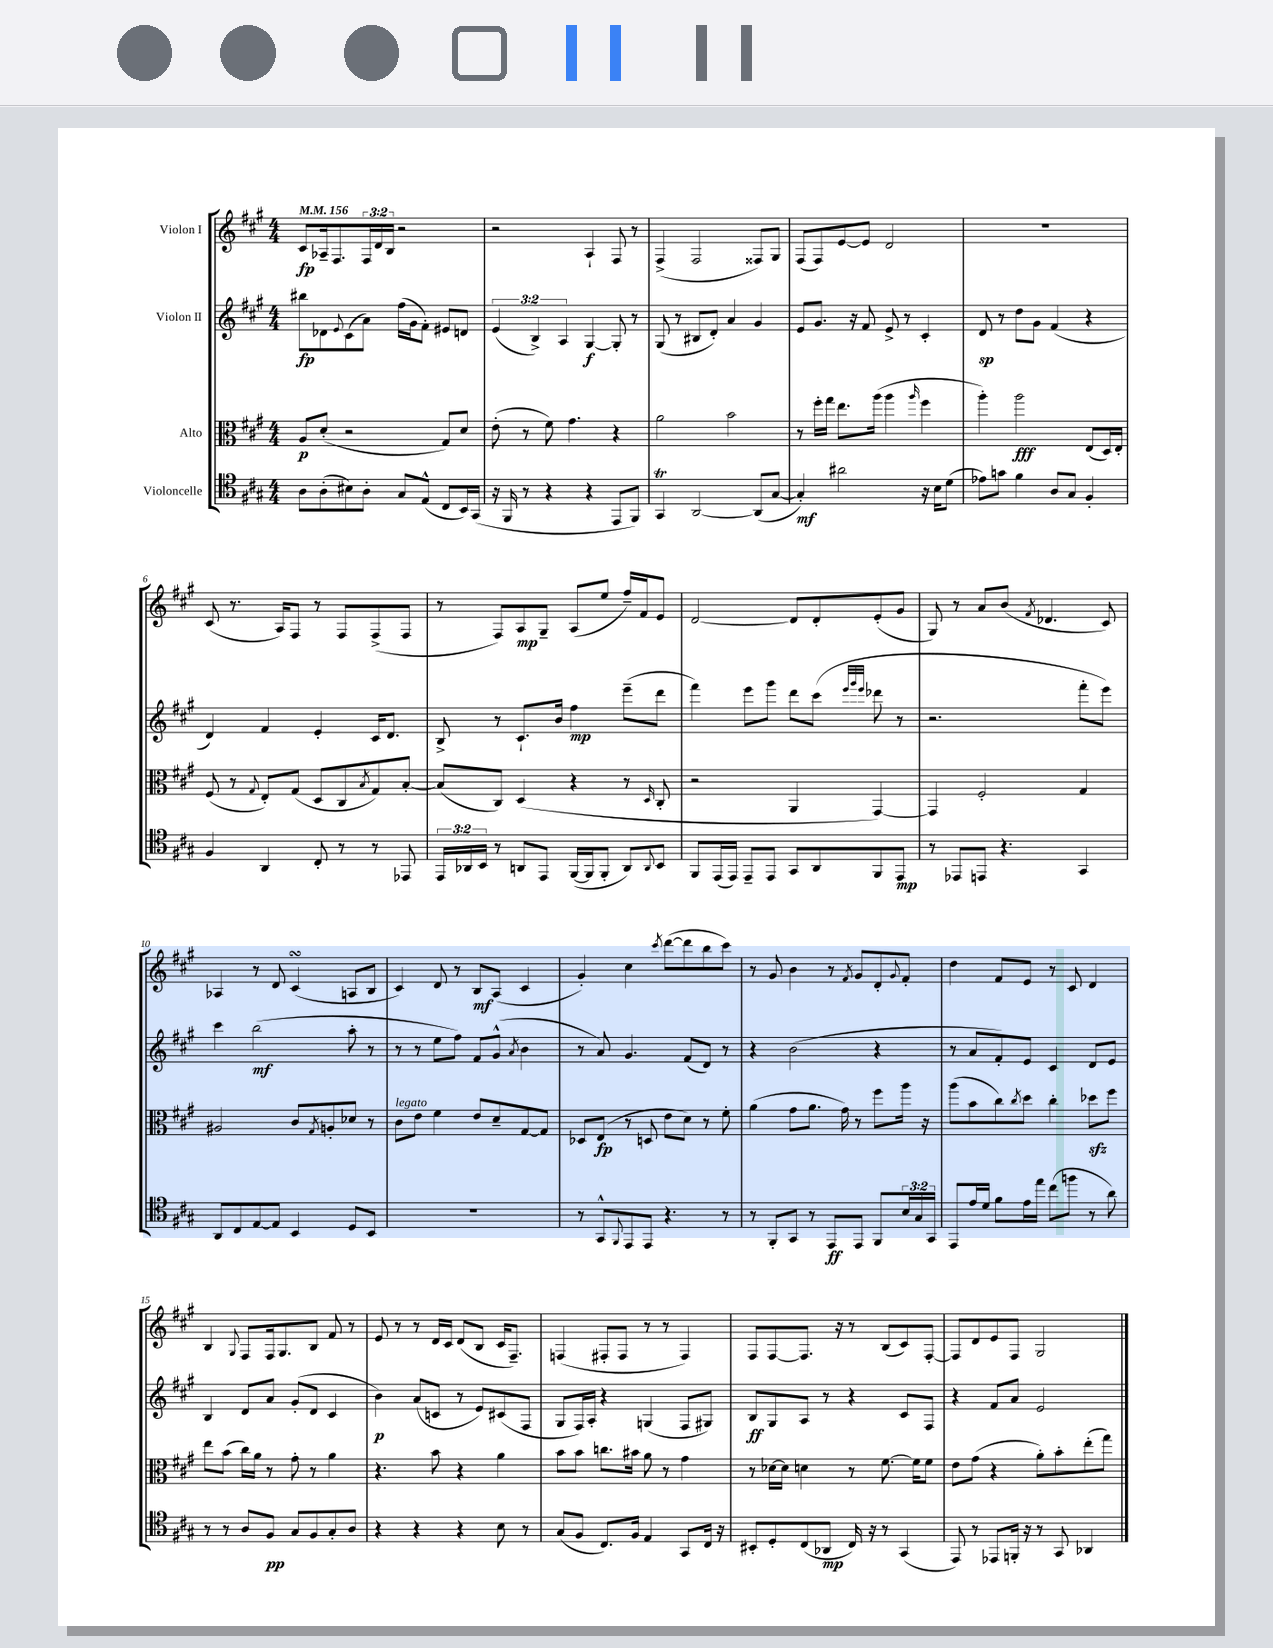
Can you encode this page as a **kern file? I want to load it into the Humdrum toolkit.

**kern	**dynam	**kern	**dynam	**kern	**dynam	**kern	**dynam
*part4	*part4	*part3	*part3	*part2	*part2	*part1	*part1
*staff4	*staff4	*staff3	*staff3	*staff2	*staff2	*staff1	*staff1
*I"Violoncelle	*	*I"Alto	*	*I"Violon II	*	*I"Violon I	*
*clefC4	*	*clefC3	*	*clefG2	*	*clefG2	*
*k[f#c#g#]	*	*k[f#c#g#]	*	*k[f#c#g#]	*	*k[f#c#g#]	*
*M4/4	*	*M4/4	*	*M4/4	*	*M4/4	*
*MM156	*	*MM156	*	*MM156	*	*MM156	*
=1	=1	=1	=1	=1	=1	=1	=1
8A\L	.	8A/L	p	8bb#X\L	fp	8c#/L	fp
(8A'\	.	(8d'/J	.	8d-X\	.	16A-X~/k	.
.	.	.	.	.	.	8.F#/	.
.	.	.	.	8qqe/	.	.	.
8B#X\)	.	2r	.	(8c#\	.	.	.
8A'\J	.	.	.	8a\J)	.	24F#/L	.
.	.	.	.	.	.	24d/	.
.	.	.	.	.	.	24B/JJ	.
8G#/L	.	.	.	(16ff#\LL	.	2r	.
.	.	.	.	16g#\J	.	.	.
(8E^^/J	.	.	.	8f#'\J)	.	.	.
8C#/L	.	8G#/L)	.	8e#X/L	.	.	.
16BB/L)	.	8d/J	.	8dn/J	.	.	.
(16GG#/JJ	.	.	.	.	.	.	.
=2	=2	=2	=2	=2	=2	=2	=2
16r	.	(8e'\	.	(6e/	.	2r	.
16FF#/	.	.	.	.	.	.	.
8r	.	8r	.	.	.	.	.
.	.	.	.	6B^/)	.	.	.
4r	.	8f#\)	.	.	.	.	.
.	.	.	.	6A/	.	.	.
.	.	4.g#\	.	.	.	.	.
4r	.	.	.	[4G#/	f	4A`/	.
8EE/L	.	4r	.	8G#'/]	.	8F#/	.
8FF#/J)	.	.	.	8r	.	8r	.
=3	=3	=3	=3	=3	=3	=3	=3
4GG#t/	.	2a\	.	(8G#/	.	(4F#^/	.
.	.	.	.	8r	.	.	.
[2AA/	.	.	.	8B#X/L	.	2F#/	.
.	.	.	.	8d'/J)	.	.	.
.	.	2b\	.	4a/	.	.	.
(8AA/L]	.	.	.	4g#/	.	8F##X/L)	.
[8G#/J	.	.	.	.	.	8G#/J	.
=4	=4	=4	=4	=4	=4	=4	=4
4G#'/])	mf	8r	.	8e/L	.	(8F#/L	.
.	.	16ff#'\LL	.	8.g#/J	.	8F#/)	.
.	.	16gg#\JJ	.	.	.	.	.
2a#X\	.	8.ee\L	.	.	.	[8e/	.
.	.	.	.	16r	.	.	.
.	.	.	.	8f#/	.	8e/J]	.
.	.	(16aa\Jk	.	.	.	.	.
.	.	4aa\	.	8e^/	.	2d/	.
.	.	.	.	8r	.	.	.
.	.	16qqaa/	.	.	.	.	.
16r	.	4ff#\	.	4c#'/	.	.	.
16B\KL	.	.	.	.	.	.	.
(8d\J	.	.	.	.	.	.	.
=5	=5	=5	=5	=5	=5	=5	=5
8e-X\L)	.	4aa'\)	.	8d/	sp	1r	.
8gn\J	.	.	.	8r	.	.	.
4f#\	.	2aa\	fff	8dd\L	.	.	.
.	.	.	.	8g#\J	.	.	.
8A/L	.	.	.	(4f#/	.	.	.
8G#/J	.	.	.	.	.	.	.
4F#'/	.	(8E/L	.	4r	.	.	.
.	.	16D/L)	.	.	.	.	.
.	.	16E'/JJ	.	.	.	.	.
!!LO:LB:g=z
=6	=6	=6	=6	=6	=6	=6	=6
4F#/	.	(8F#/	.	4d/)	.	(8c#/	.
.	.	8r	.	.	.	8.r	.
.	.	8qqG#/	.	.	.	.	.
4AA/	.	8E'/L)	.	4f#/	.	.	.
.	.	.	.	.	.	16A/KL)	.
.	.	(8G#/J	.	.	.	8F#/J	.
8C#'/	.	8D/L	.	4e'/	.	8r	.
8r	.	8C#/	.	.	.	8F#/L	.
.	.	8qB/	.	.	.	.	.
8r	.	8G#/)	.	16c#/KL	.	(8F#^/	.
.	.	.	.	8.d/J	.	.	.
8EE-X/	.	[8B'/J	.	.	.	8F#/J	.
=7	=7	=7	=7	=7	=7	=7	=7
24EE/LL	.	(8B/L]	.	8B^/	.	8r	.
24AA-X/	.	.	.	.	.	.	.
24BB/JJ	.	.	.	.	.	.	.
8r	.	8C#/J)	.	8r	.	8F#/L)	.
8AAn/L	.	(4D/	.	8.c#`/L	.	8A/	mp
8EE/J	.	.	.	.	.	8G#~/J	.
.	.	.	.	16b/Jk	.	.	.
([16FF#/LL	.	4r	.	4ff#\	mp	(8A/L	.
16FF#/J]	.	.	.	.	.	.	.
8FF#'/J	.	.	.	.	.	8ee/J	.
8AA/L)	.	8r	.	(8eee~\L	.	16ff#~/LL)	.
.	.	.	.	.	.	16f#/J	.
8qqAA/	.	16qqD/	.	.	.	.	.
8BB/J	.	8C#'/	.	8ddd\J	.	8e/J	.
=8	=8	=8	=8	=8	=8	=8	=8
8FF#/L	.	2r	.	4fff#\)	.	[2d/	.
(16EE/L	.	.	.	.	.	.	.
16EE/JJ)	.	.	.	.	.	.	.
8EE~/L	.	.	.	8eee\L	.	.	.
8EE/J	.	.	.	8ggg#\J	.	.	.
8GG#/L	.	4AA/	.	8ddd\L	.	8d/L]	.
8AA/	.	.	.	(8ccc#\J	.	8d'/	.
.	.	.	.	32qqeee/LLL	.	.	.
.	.	.	.	32qqggg#/	.	.	.
.	.	.	.	32qqeee/JJJ	.	.	.
8FF#/	.	[4GG#/)	.	8ddd-X\	.	(8e'/	.
8EE/J	mp	.	.	8r	.	8g#/J	.
=9	=9	=9	=9	=9	=9	=9	=9
8r	.	4GG#/]	.	2.r	.	8G#/)	.
8EE-X/L	.	.	.	.	.	8r	.
8EEn/J	.	2F#'/	.	.	.	8a/L	.
4.r	.	.	.	.	.	(8b/J	.
.	.	.	.	.	.	8qf#/	.
.	.	.	.	.	.	4.d-X/	.
4GG#/	.	4G#/	.	8fff#'\L	.	.	.
.	.	.	.	8eee\J)	.	8c#/)	.
!!LO:LB:g=z
=10	=10	=10	=10	=10	=10	=10	=10
8AA/L	.	2A#X/	.	4ccc#\	.	4A-X/	.
8C#/	.	.	.	.	.	.	.
[8E/	.	.	.	(2bb\	mf	8r	.
8E/J]	.	.	.	.	.	8d/	.
4BB/	.	8c#/L	.	.	.	(4c#sSsS/	.
.	.	8qG#/	.	.	.	.	.
.	.	8An'/	.	.	.	.	.
8D/L	.	8d-X/J	.	8aa'\	.	8An/L	.
8BB/J	.	8r	.	8r	.	8B/J	.
=11	=11	=11	=11	=11	=11	=11	=11
!	!	!LO:TX:a:i:t=legato	!	!	!	!	!
1r	.	8c#\L	.	8r	.	4c#/)	.
.	.	8e\J	.	8r	.	.	.
.	.	4f#\	.	8ee\L	.	8d/	.
.	.	.	.	8ff#\J)	.	8r	.
.	.	8e/L	.	8f#/L	.	8B/L	mf
.	.	8d~/	.	(8g#^^/J	.	(8A/J	.
.	.	.	.	8qa/	.	.	.
.	.	[8G#/	.	4b\	.	4c#/	.
.	.	8G#/J]	.	.	.	.	.
=12	=12	=12	=12	=12	=12	=12	=12
8r	.	8D-X/L	.	8r	.	4g#'/)	.
8GG#^^/L	.	(8E/J	fp	8a/)	.	.	.
8qqFF#/	.	.	.	.	.	.	.
8EE/	.	8r	.	4.g#/	.	4cc#\	.
8EE/J	.	8Dn/	.	.	.	.	.
.	.	.	.	.	.	8qccc#/	.
4.r	.	8e\L	.	.	.	([8ddd\L	.
.	.	8d\J)	.	(8f#/L	.	8ddd\]	.
.	.	8r	.	8d/J)	.	8bb\	.
8r	.	8f#'\	.	8r	.	8ccc#\J)	.
=13	=13	=13	=13	=13	=13	=13	=13
8r	.	(4a\	.	4r	.	8r	.
8FF#'/L	.	.	.	.	.	8g#/	.
8GG#/J	.	8g#\L	.	(2b\	.	4b\	.
8r	.	8.a\J	.	.	.	.	.
8EE/L	ff	.	.	.	.	8r	.
.	.	16g#\)	.	.	.	.	.
.	.	.	.	.	.	8qf#/	.
8EE/J	.	8r	.	.	.	8g#/L	.
8FF#/L	.	8ff#\L	.	4r	.	8d'/	.
.	.	.	.	.	.	8qqg#/	.
24B/L	.	16aa\Jk	.	.	.	8f#'/J	.
24G#/	.	.	.	.	.	.	.
.	.	16r	.	.	.	.	.
24GG#/JJ	.	.	.	.	.	.	.
=14	=14	=14	=14	=14	=14	=14	=14
8EE/L	.	(8aa\L	.	8r	.	4dd\	.
16e/L	.	8b\	.	8a/L	.	.	.
16d/JJ	.	.	.	.	.	.	.
8f#\L	.	8cc#\)	.	8f#'/)	.	8f#/L	.
.	.	8qcc#/	.	.	.	.	.
16e\L	.	8dd\J	.	8e/J	.	8e/J	.
16ee\JJ	.	.	.	.	.	.	.
(8cc#\L	.	4cc#'\	.	4c#/	.	8r	.
8ffn\J	.	.	.	.	.	8c#/	.
8r	.	8dd-Xzz\L	.	8d/L	.	4d/	.
8a\)	.	8ff#\J	.	8e/J	.	.	.
!!LO:LB:g=z
=15	=15	=15	=15	=15	=15	=15	=15
8r	.	8ee\L	.	4B/	.	4B/	.
8r	.	(8b\J	.	.	.	.	.
.	.	.	.	.	.	8qqG#/	.
8A/L	.	16cc#\LL)	.	8d/L	.	8F#/L	.
.	.	16a\JJ	.	.	.	.	.
8F#/J	pp	8r	.	8a/J	.	16F#/k	.
.	.	.	.	.	.	8.G#/	.
8G#/L	.	8g#'\	.	(8g#'/L	.	.	.
8F#/	.	8r	.	8d/J	.	8B/J	.
8G#'/	.	4a\	.	4c#/	.	8f#/	.
8A/J	.	.	.	.	.	8r	.
=16	=16	=16	=16	=16	=16	=16	=16
4r	.	4.r	.	4b\)	p	8e/	.
.	.	.	.	.	.	8r	.
4r	.	.	.	(8a/L	.	8r	.
.	.	8b\	.	8cn/J	.	16d/LL	.
.	.	.	.	.	.	16c#/JJ	.
4r	.	4r	.	8r	.	(8d/L	.
.	.	.	.	8e/L)	.	8B/J	.
8B\	.	4a\	.	(8c#X/	.	16c#/KL	.
.	.	.	.	.	.	8.F#~/J)	.
8r	.	.	.	8F#/J	.	.	.
=17	=17	=17	=17	=17	=17	=17	=17
(8G#/L	.	8b\L	.	8G#/L	.	(4Fn/	.
8F#/J	.	8b\J	.	16F#/L)	.	.	.
.	.	.	.	16A'/JJ	.	.	.
8.C#/L)	.	8.ccn\L	.	4r	.	8F#X'/L	.
.	.	.	.	.	.	8F#/J	.
16F#/Jk	.	16b#X\Jk	.	.	.	.	.
4E/	.	8a\	.	(4Gn/	.	8r	.
.	.	8r	.	.	.	8r	.
8GG#/L	.	4g#\	.	8F#/L	.	4F#/)	.
16C#/Jk	.	.	.	8G#X/J)	.	.	.
16r	.	.	.	.	.	.	.
=18	=18	=18	=18	=18	=18	=18	=18
8BB#X'/L	.	8r	.	8B/L	ff	8F#/L	.
8D'/	.	[16d-X\LL	.	8G#/	.	[8F#/	.
.	.	16d-\JJ]	.	.	.	.	.
(8C#/	.	4dn\	.	8A/J	.	8.F#/J]	.
8AA-X/J	mp	.	.	8r	.	.	.
.	.	.	.	.	.	16r	.
16C#/)	.	8r	.	4r	.	8r	.
16r	.	.	.	.	.	.	.
8r	.	[8.f#\	.	.	.	(8B/L	.
(4GG#/	.	.	.	8c#/L	.	8c#/)	.
.	.	16f#\KL]	.	.	.	.	.
.	.	8f#\J	.	8F#/J	.	[8F#'/J	.
=19	=19	=19	=19	=19	=19	=19	=19
8EE/)	.	8e\L	.	4r	.	8F#/L]	.
8r	.	(8g#\J	.	.	.	8d/	.
8EE-X/L	.	4r	.	8f#/L	.	8e/	.
16FFn'/Jk	.	.	.	8a/J	.	8F#/J	.
16r	.	.	.	.	.	.	.
8r	.	8a'\L)	.	2e/	.	2G#/	.
8GG#/	.	8b'\	.	.	.	.	.
4AA-X/	.	(8ee'\	.	.	.	.	.
.	.	8gg#\J)	.	.	.	.	.
==	==	==	==	==	==	==	==
*-	*-	*-	*-	*-	*-	*-	*-
